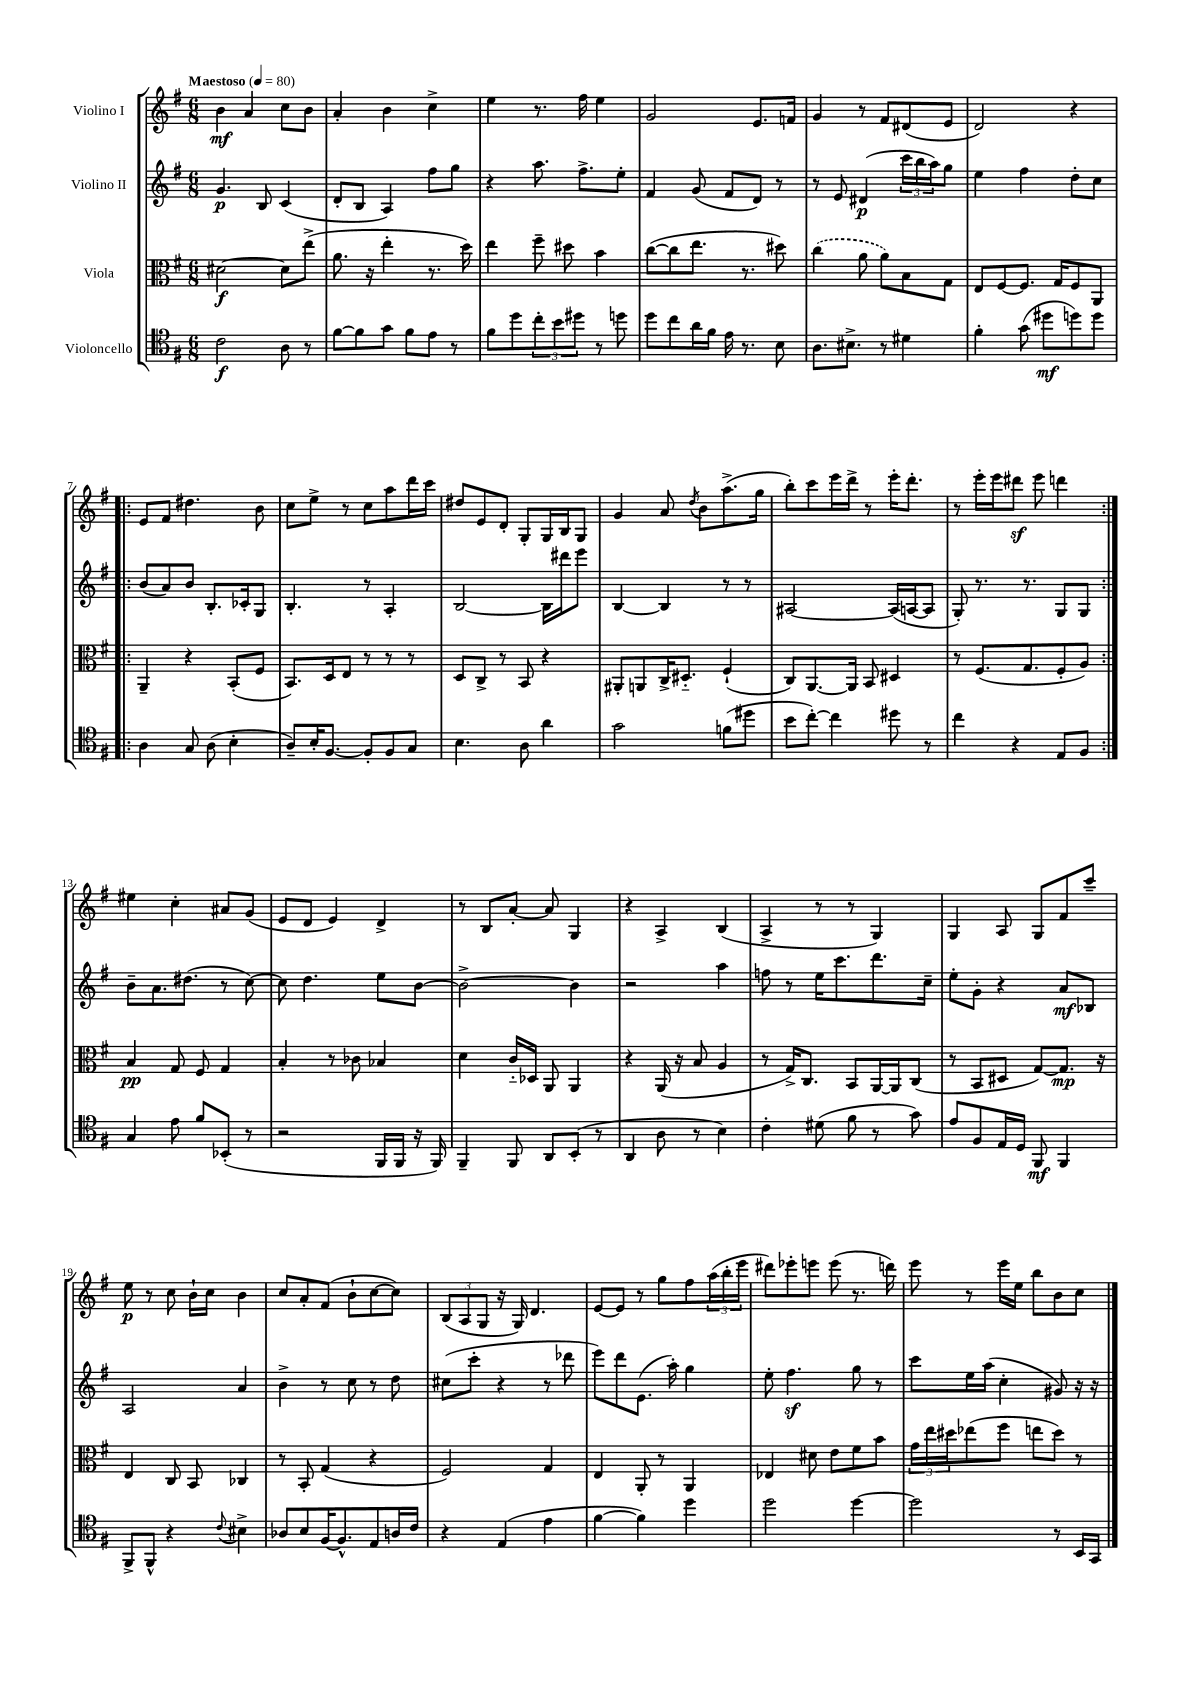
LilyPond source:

<<
\new StaffGroup <<
\new Staff = "s0" \with { instrumentName = "Violino I" } {
    \clef treble \key g \major \numericTimeSignature \time 6/8 \tempo "Maestoso" 4 = 80
    b'4\mf a'4 c''8 b'8 |
    a'4-. b'4 c''4-> |
    e''4 r8. fis''16 e''4 |
    g'2 e'8. f'16 |
    g'4 r8 fis'8 dis'8( e'8 |
    d'2) r4 |
    \repeat volta 2 { e'8 fis'8 dis''4. b'8 |
    c''8 e''8-> r8 c''8 a''8 d'''16 c'''16 |
    dis''8 e'8 d'8-. g8-. g16 b16 g8 |
    g'4 a'8 \acciaccatura { d''8 } b'8 a''8.->( g''16 |
    b''8-.) c'''8 e'''16 d'''16-> r8 e'''16-. d'''8.-. |
    r8 e'''16-. e'''16 dis'''8\sf e'''8 d'''4 | }
    eis''4 c''4-. ais'8 g'8( |
    e'8 d'8 e'4) d'4-> |
    r8 b8 a'8~-. a'8 g4 |
    r4 a4-> b4( |
    a4-> r8 r8 g4) |
    g4 a8 g8 fis'8 c'''8-- |
    e''8\p r8 c''8 b'16-! c''16 b'4 |
    c''8 a'8-. fis'8( b'8-! c''8~ c''8) |
    \tuplet 3/2 { b8( a8 g8 } r16 g16) d'4. |
    e'8~ e'8 r8 g''8 fis''8 \tuplet 3/2 { a''16( b''16-. e'''16 } |
    dis'''8) ees'''8-. e'''8 e'''8( r8. d'''16) |
    e'''8 r8 e'''16 e''16 b''8 b'8 c''8 \bar "|." |
}
\new Staff = "s1" \with { instrumentName = "Violino II" } {
    \clef treble \key g \major \numericTimeSignature \time 6/8
    g'4.\p b8 c'4( |
    d'8-. b8 a4) fis''8 g''8 |
    r4 a''8. fis''8.-> e''8-. |
    fis'4 g'8( fis'8 d'8) r8 |
    r8 e'8 dis'4\p( \tuplet 3/2 { c'''16 b''16 a''16) } g''8 |
    e''4 fis''4 d''8-. c''8 |
    \repeat volta 2 { b'8( a'8) b'8 b8.-. ces'16-. g8 |
    b4.-. r8 a4-. |
    b2~ b16 dis'''16 e'''8 |
    b4~ b4 r8 r8 |
    ais2~ ais16( a16~ a8 |
    g8-.) r8. r8. g8 g8 | }
    b'8-- a'8. dis''8.( r8 c''8~) |
    c''8 d''4. e''8 b'8~ |
    b'2~-> b'4 |
    r2 a''4 |
    f''8 r8 e''16 c'''8. d'''8. c''16-- |
    e''8-. g'8-. r4 a'8\mf bes8 |
    a2 a'4 |
    b'4-> r8 c''8 r8 d''8 |
    cis''8( c'''8-. r4 r8 des'''8 |
    e'''8) d'''8 e'8.( a''16-.) g''4 |
    e''8-. fis''4.\sf g''8 r8 |
    c'''8 e''16 a''16( c''4-. gis'8) r16 r16 \bar "|." |
}
\new Staff = "s2" \with { instrumentName = "Viola" } {
    \clef alto \key g \major \numericTimeSignature \time 6/8
    dis'2~\f dis'8 e''8->( |
    a'8. r16 e''4-. r8. d''16) |
    e''4 fis''8-- dis''8 b'4 |
    c''8~( c''8 e''8. r8. dis''8) |
    \once \slurDashed c''4( a'8 a'8) b8 g8 |
    e8 fis8~ fis8. g16 fis8 a,8 |
    \repeat volta 2 { a,4-- r4 b,8-.( fis8 |
    b,8.) d16 e8 r8 r8 r8 |
    d8 c8-> r8 b,8 r4 |
    ais,8-. a,8 c16-> dis8.-_ fis4-!( |
    c8) a,8.~ a,16 b,8 dis4 |
    r8 fis8.( g8. fis8-. a8) | }
    b4\pp g8 fis8 g4 |
    b4-. r8 ces'8 bes4 |
    d'4 c'16-_ des16 a,8 a,4 |
    r4 a,16( r16 b8 a4 |
    r8 g16->) c8. b,8 a,16~ a,16 c8( |
    r8 b,8 dis8 g8~) g8.\mp r16 |
    e4 c8 b,8 ces4 |
    r8 b,8-. g4( r4 |
    fis2) g4 |
    e4 a,8-. r8 a,4 |
    ees4 dis'8 e'8 fis'8 b'8 |
    \tuplet 3/2 { g'16 e''16 dis''16 } ees''8( fis''8 e''8 dis''8) r8 \bar "|." |
}
\new Staff = "s3" \with { instrumentName = "Violoncello" } {
    \clef tenor \key g \major \numericTimeSignature \time 6/8
    c'2\f a8 r8 |
    fis'8~ fis'8 g'8 fis'8 e'8 r8 |
    fis'8 d''8 \tuplet 3/2 { c''8-. b'8 dis''8 } r8 d''8 |
    d''8 c''8 a'16 fis'16 e'16 r8. b8 |
    a8. bis8.-> r8 dis'4 |
    fis'4-. g'8( dis''8\mf d''8) d''8 |
    \repeat volta 2 { a4 g8 a8( b4-. |
    a8--) b16-. fis8.~ fis8-. fis8 g8 |
    b4. a8 a'4 |
    g'2 f'8( dis''8 |
    b'8 c''8~-.) c''4 dis''8 r8 |
    c''4 r4 e8 fis8 | }
    g4 e'8 fis'8 bes,8-.( r8 |
    r2 fis,16 fis,16 r16 fis,16) |
    fis,4-- fis,8 a,8 b,8-.( r8 |
    a,4 a8 r8 b4) |
    c'4-. dis'8( fis'8 r8 g'8) |
    e'8 fis8 e16 d16 fis,8\mf fis,4 |
    fis,8-> fis,8-^ r4 \appoggiatura { c'8 } bis4-> |
    aes8 b8 fis16~ fis8.-^ e8 a16 c'16 |
    r4 e4( e'4 |
    fis'4~ fis'4) d''4 |
    d''2 d''4~ |
    d''2 r8 b,16 g,16 \bar "|." |
}
>>
>>
